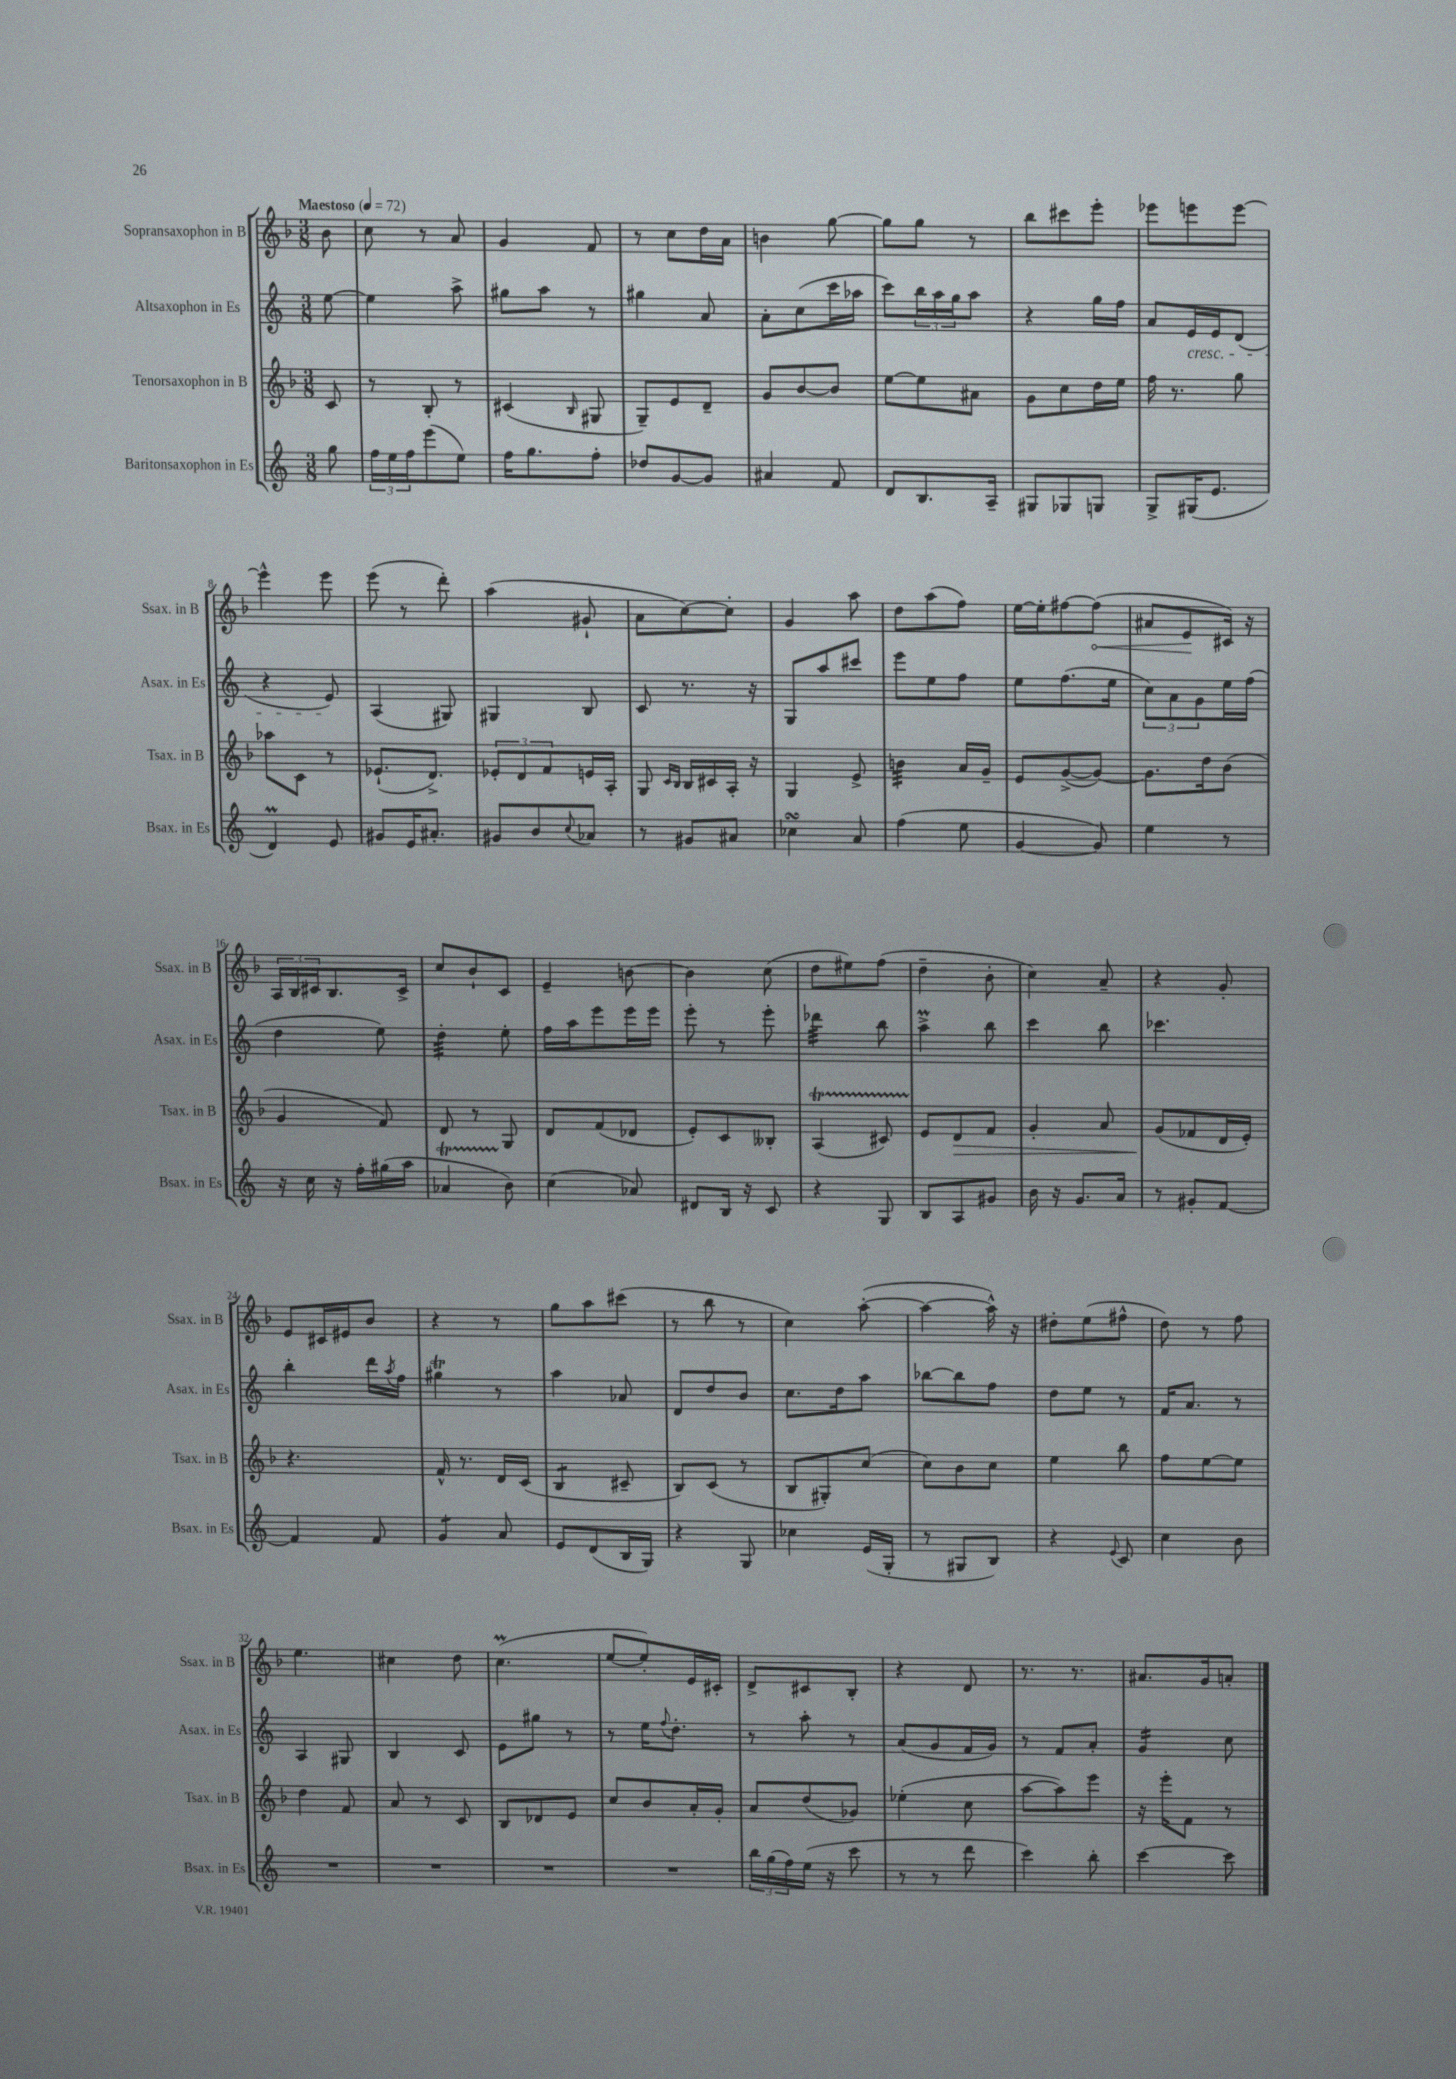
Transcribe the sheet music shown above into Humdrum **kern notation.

**kern	**kern	**kern	**kern
*staff4	*staff3	*staff2	*staff1
*clefG2	*clefG2	*clefG2	*clefG2
*k[]	*k[b-]	*k[]	*k[b-]
*M3/8	*M3/8	*M3/8	*M3/8
*MM72	*MM72	*MM72	*MM72
8gg	8c	[8ee	8b-
=	=	=	=
24ff	8r	4ee]	8cc
24ee	.	.	.
24ff	.	.	.
(8eee	8B-'	.	8r
8ee)	8r	8aa^	8a
=	=	=	=
16ff	(4c#	8gg#	4g
8.gg	.	.	.
.	.	8aa	.
.	16qqB-	.	.
8ff'	8G#	8r	8f
=	=	=	=
8dd-	8G~)	4gg#	8r
[8g	8e	.	8cc
8g]	8d~	8a	16dd
.	.	.	16a
=	=	=	=
4a#	8g	8a'	4b
.	[8b-	(8cc	.
8f	8b-]	16ccc	[8gg
.	.	16aa-	.
=	=	=	=
8d	[8ee	8ccc)	8gg]
8.B	8ee]	24bb	8gg
.	.	24aa	.
.	.	24gg	.
.	8a#	8aa	8r
16A~	.	.	.
=	=	=	=
8G#	8g	4r	8bb-
8G-	8cc	.	8ccc#
8G	16dd	16gg	8eee'
.	16ee	16ff	.
=	=	=	=
8G^	16ff	8a	8eee-
.	8.r	.	.
(16G#	.	16e	8eee
8.e	.	16e	.
.	8gg	(8d	[8eee
=	=	=	=
4d)	8aa-	4r	4eee^^]
.	8c	.	.
8e	8r	8e)	8eee
=	=	=	=
8g#	(8.e-`	(4A	(8eee
16e	.	.	8r
8.a#'	8.d^)	.	.
.	.	8G#)	8ddd')
=	=	=	=
8g#	12e-'	4G#	(4aa
.	12d	.	.
8b	.	.	.
.	12f	.	.
8qqcc	.	.	.
8a-	16e	8B	8g#`
.	16A'	.	.
=	=	=	=
8r	8G	8c	8a
.	16qqc	.	.
.	16qqB-	.	.
8g#	16B-	8.r	[8cc)
.	16c#	.	.
8a#	16A'	.	8cc']
.	16r	16r	.
=	=	=	=
4cc-	4G	8G	4g
.	.	8aa	.
8a	8e^	8ccc#	8aa
=	=	=	=
(4ff	4b	8eee	8dd
.	.	8ee	(8aa
8ee	16a	8ff	8ff)
.	16g~	.	.
=	=	=	=
[4g	8e	8ee	[16ee
.	.	.	16ee']
.	([8g^	(8.ff	[8ff#
8g])	8g_)	.	(8ff#]
.	.	16ee	.
=	=	=	=
4ee	8.g]	12cc)	8a#
.	.	12a	.
.	.	.	8e
.	.	12g	.
.	16dd	.	.
8r	(8b-	16ee	16c#)
.	.	(16ff	16r
=	=	=	=
16r	4g	4dd	24A
.	.	.	24B-
16cc	.	.	.
.	.	.	24c#
16r	.	.	8.B-
16ff'	.	.	.
(16gg#	8f)	8ee)	.
16aa	.	.	16c#^
=	=	=	=
4a-	8d	4dd'	8cc
.	8r	.	8b-`
8b)	8G	8ee'	8c
=	=	=	=
(4cc	8d	16ff	4e~
.	.	16aa	.
.	(8f	8eee	.
8a-)	8d-	16eee	[8b
.	.	16eee	.
=	=	=	=
8d#	8e')	8eee'	4b]
16B	8c	8r	.
16r	.	.	.
8c	8B--'	8eee'	(8cc
=	=	=	=
4r	(4A	4ddd-	8dd
.	.	.	8ee#)
8G	8c#)	8bb	(8ff
=	=	=	=
8B	8e	4aa^	4dd~
8A	8d	.	.
8g#	8f	8bb	8b-'
=	=	=	=
16b	4g'	4ccc	4cc)
16r	.	.	.
8.g	.	.	.
.	8a	8bb	8a~
16a	.	.	.
=	=	=	=
8r	(8g	4.ccc-	4r
8g#'	8f-	.	.
[8f	16d	.	8g'
.	16e')	.	.
=	=	=	=
4f]	4.r	4bb'	8e
.	.	.	16c#
.	.	.	16e#
8f	.	16ddd	8b-
.	.	8qaa	.
.	.	16ff	.
=	=	=	=
4g	16f^^	4gg#	4r
.	8.r	.	.
8a	16d	8r	8r
.	(16c	.	.
=	=	=	=
8e	4B-	4aa	8gg
(8d	.	.	8aa
16B	8c#~	8a-	(8ccc#
16G)	.	.	.
=	=	=	=
4r	8B-)	8d	8r
.	(8c	8dd	8bb-
8G	8r	8b	8r
=	=	=	=
4cc-	8B-	8.cc	4cc)
.	8G#')	.	.
.	.	16dd	.
(16e	(8cc	8aa	([8aa'
16G'	.	.	.
=	=	=	=
8r	8cc)	[8bb-	4aa_
8G#	8b-	8bb-]	.
8B)	8cc	8ff	16aa^^])
.	.	.	16r
=	=	=	=
4r	4ee	8dd	8dd#'
.	.	8ee	(8ee
8qqe	.	.	.
8c	8bb-	8r	8ff#^^
=	=	=	=
4cc	8ff	16f	8dd)
.	.	8.a	.
.	[8ee	.	8r
8b	8ee]	8r	8ff
=	=	=	=
4.r	4dd	4A	4.ee
.	8f	8G#	.
=	=	=	=
4.r	8a	4B	4cc#
.	8r	.	.
.	8c	8c	8dd
=	=	=	=
4.r	8B-	8e	(4.cc
.	8d-	8gg#	.
.	8e	8r	.
=	=	=	=
4.r	8cc	8r	[8ee
.	8b-	16ee	8ee'])
.	.	8qqff	.
.	.	8.dd'	.
.	16a'	.	16e
.	16g'	.	16c#'
=	=	=	=
24bb	8a	8r	8d^
(24gg	.	.	.
24ff)	.	.	.
(16ee	(8dd	8aa'	8c#
16r	.	.	.
8ccc	8g-)	8r	8B-'
=	=	=	=
8r	(4ee-'	(8a	4r
8r	.	8g	.
8ddd	8cc	16f	8d
.	.	16g)	.
=	=	=	=
4ccc)	[8aa	8r	8.r
.	8aa])	8f	.
.	.	.	8.r
8bb'	8eee	8a'	.
=	=	=	=
[4ccc	16r	4g	8.a#
.	16eee'	.	.
.	8f	.	.
.	.	.	16g
8ccc]	8r	8cc	8a'
==	==	==	==
*-	*-	*-	*-
